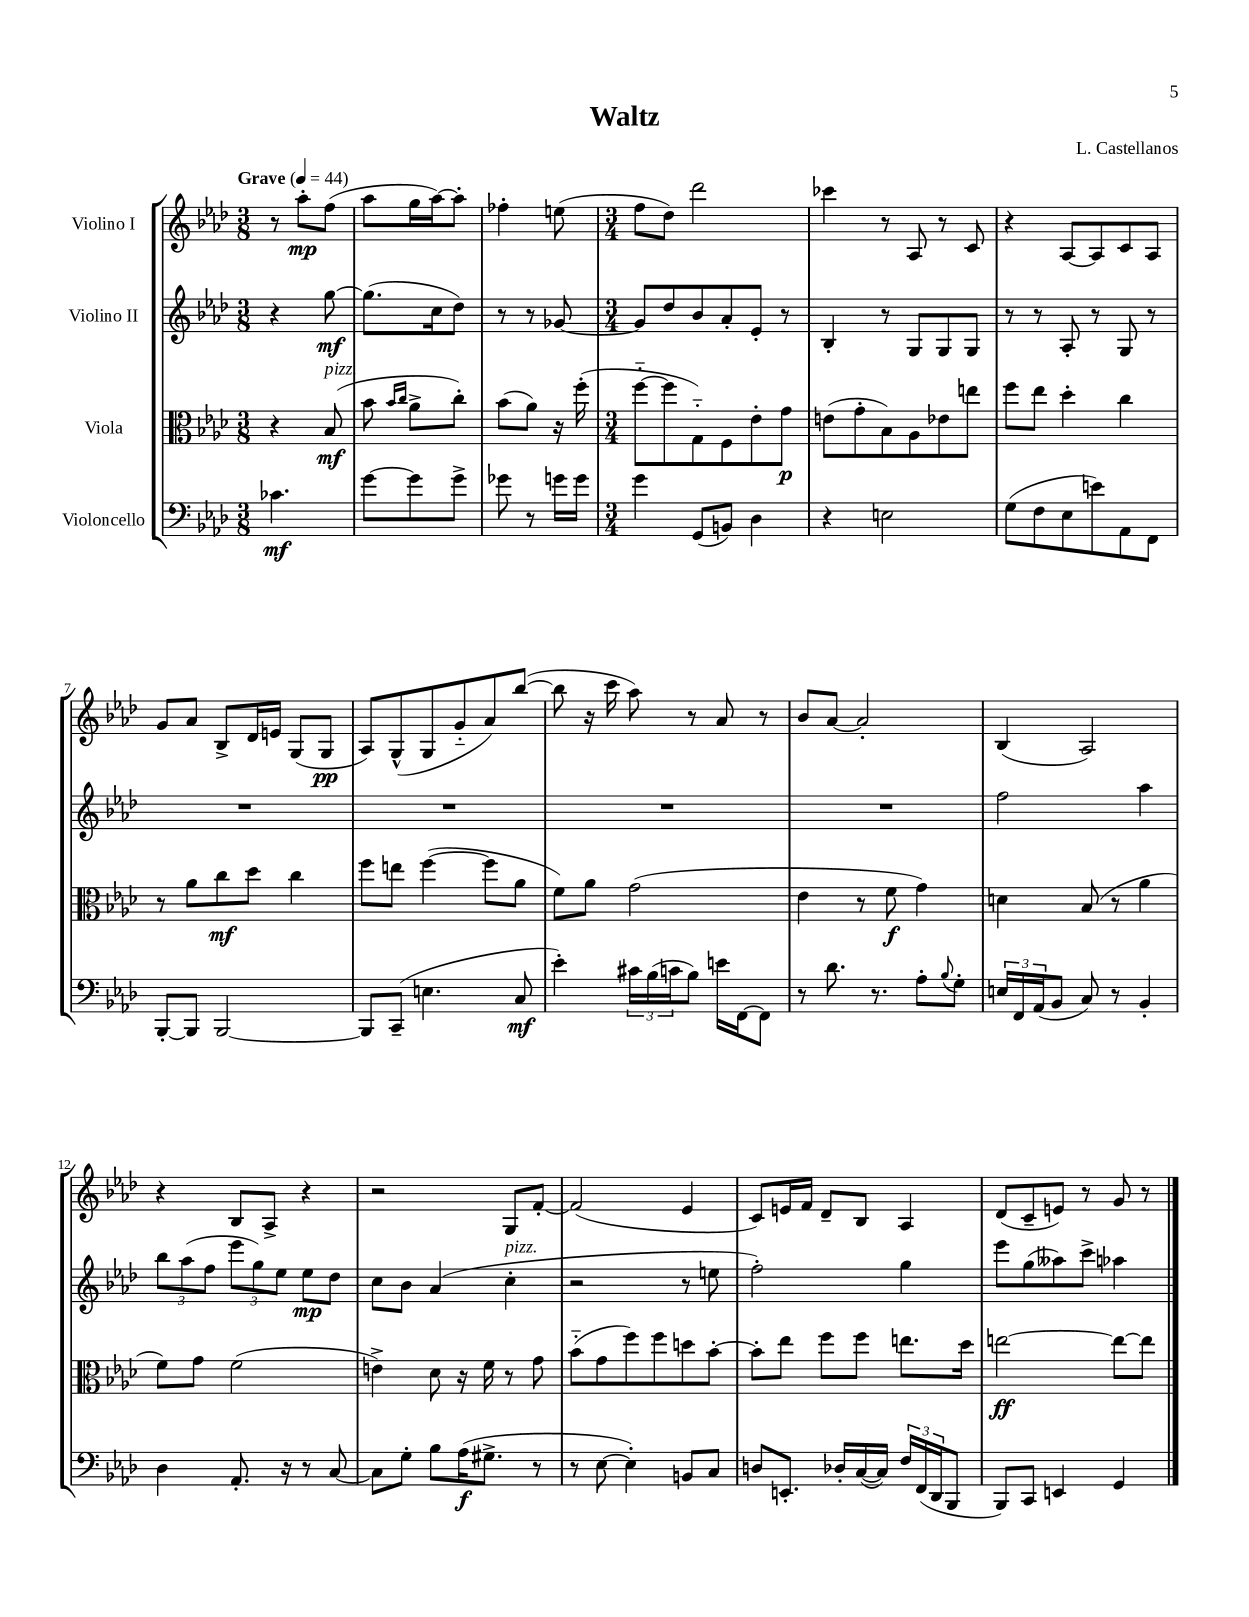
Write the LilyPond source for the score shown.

\header { title = "Waltz" composer = "L. Castellanos" }
<<
\new StaffGroup <<
\new Staff = "s0" \with { instrumentName = "Violino I" } {
    \clef treble \key aes \major \numericTimeSignature \time 3/8 \tempo "Grave" 4 = 44
    r8 aes''8-.\mp f''8( |
    aes''8 g''16 aes''16~) aes''8-. |
    fes''4-. e''8( |
    \numericTimeSignature \time 3/4 f''8 des''8) des'''2 |
    ces'''4 r8 aes8 r8 c'8 |
    r4 aes8~ aes8 c'8 aes8 |
    g'8 aes'8 bes8-> des'16 e'16 g8( g8\pp |
    aes8) g8-^( g8 g'8-_ aes'8) bes''8~( |
    bes''8 r16 c'''16 aes''8) r8 aes'8 r8 |
    bes'8 aes'8~ aes'2-. |
    bes4( aes2) |
    r4 bes8 aes8-> r4 |
    r2 g8 f'8~-. |
    f'2( ees'4 |
    c'8) e'16 f'16 des'8-- bes8 aes4 |
    des'8( c'8-- e'8) r8 g'8 r8 \bar "|." |
}
\new Staff = "s1" \with { instrumentName = "Violino II" } {
    \clef treble \key aes \major \numericTimeSignature \time 3/8
    r4 g''8~\mf |
    g''8.( c''16 des''8) |
    r8 r8 ges'8~ |
    \numericTimeSignature \time 3/4 ges'8 des''8 bes'8 aes'8-. ees'8-. r8 |
    bes4-. r8 g8 g8 g8 |
    r8 r8 aes8-. r8 g8 r8 |
    R2. |
    R2. |
    R2. |
    R2. |
    f''2 aes''4 |
    \tuplet 3/2 { bes''8 aes''8( f''8 } \tuplet 3/2 { ees'''8 g''8) ees''8 } ees''8\mp des''8 |
    c''8 bes'8 aes'4( c''4-.^\markup { \italic "pizz." } |
    r2 r8 e''8 |
    f''2-.) g''4 |
    ees'''8 g''8( aeses''8) c'''8-> aes''4 \bar "|." |
}
\new Staff = "s2" \with { instrumentName = "Viola" } {
    \clef alto \key aes \major \numericTimeSignature \time 3/8
    r4 bes8\mf^\markup { \italic "pizz." }( |
    bes'8 \grace { bes'16 c''16 } aes'8-> c''8-.) |
    bes'8( aes'8) r16 f''16-.( |
    \numericTimeSignature \time 3/4 f''8~-_ f''8 g8-_) f8 ees'8-. g'8\p |
    e'8( g'8-. bes8) aes8 ees'8 e''8 |
    f''8 ees''8 des''4-. c''4 |
    r8 aes'8 c''8\mf des''8 c''4 |
    f''8 e''8 f''4~( f''8 aes'8 |
    f'8) aes'8 g'2( |
    ees'4 r8 f'8\f g'4) |
    d'4 bes8( r8 aes'4 |
    f'8) g'8 f'2( |
    e'4->) des'8 r16 f'16 r8 g'8 |
    bes'8-_( g'8 f''8) f''8 d''8 bes'8~-. |
    bes'8-. ees''8 f''8 f''8 e''8. des''16 |
    e''2~\ff e''8~ e''8 \bar "|." |
}
\new Staff = "s3" \with { instrumentName = "Violoncello" } {
    \clef bass \key aes \major \numericTimeSignature \time 3/8
    ces'4.\mf |
    g'8~ g'8 g'8-> |
    ges'8 r8 g'16 g'16 |
    \numericTimeSignature \time 3/4 g'4 g,8( b,8) des4 |
    r4 e2 |
    g8( f8 ees8 e'8) aes,8 f,8 |
    bes,,8~-. bes,,8 bes,,2~ |
    bes,,8 c,8--( e4. c8\mf |
    ees'4-.) \tuplet 3/2 { cis'16 bes16( c'16 } bes8) e'16 f,16~ f,8 |
    r8 des'8. r8. aes8-. \appoggiatura { bes8 } g8-. |
    \tuplet 3/2 { e16 f,16 aes,16( } bes,8 c8) r8 bes,4-. |
    des4 aes,8.-. r16 r8 c8~ |
    c8 g8-. bes8 aes16\f( gis8.-> r8 |
    r8 ees8~ ees4-.) b,8 c8 |
    d8 e,8.-. des16-. c16~( c16) \tuplet 3/2 { f16 f,16( des,16 } bes,,8 |
    bes,,8) c,8 e,4 g,4 \bar "|." |
}
>>
>>
